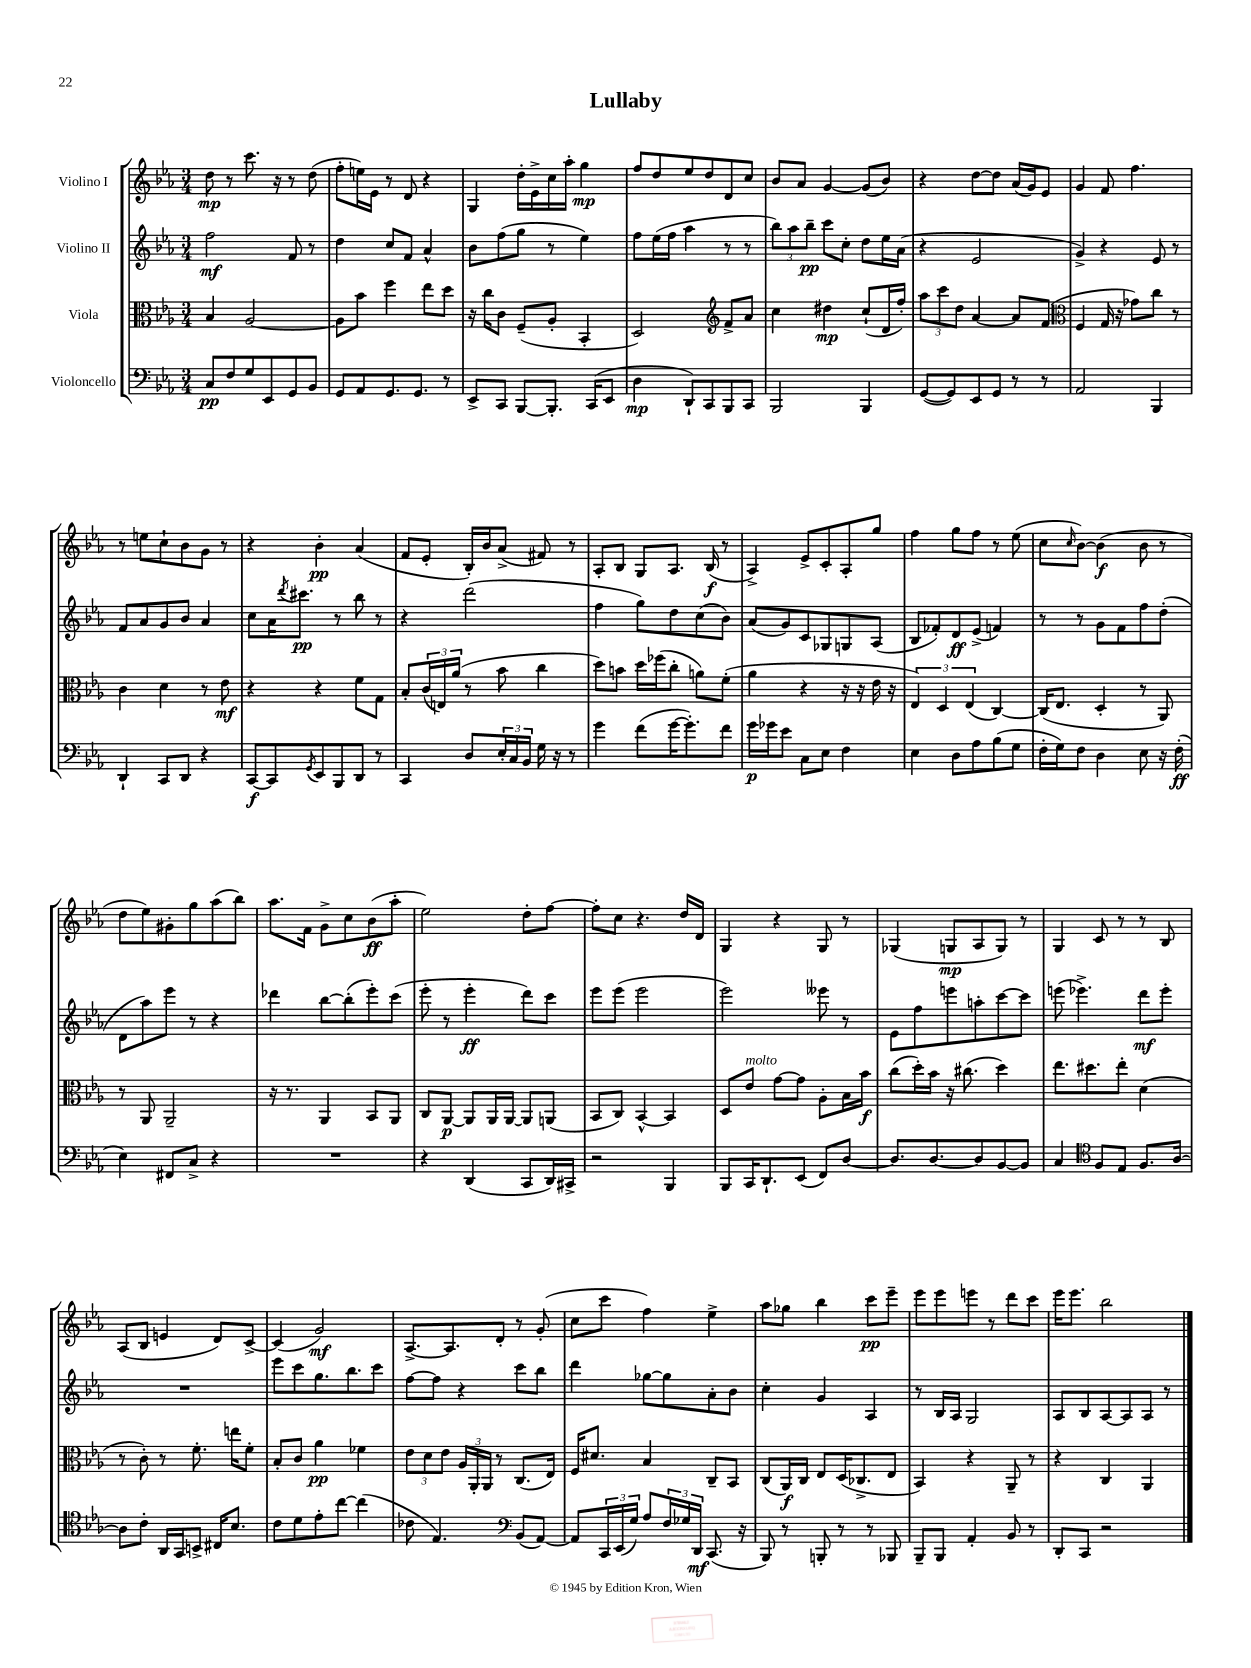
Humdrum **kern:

**kern	**kern	**kern	**kern
*staff4	*staff3	*staff2	*staff1
*clefF4	*clefC3	*clefG2	*clefG2
*k[b-e-a-]	*k[b-e-a-]	*k[b-e-a-]	*k[b-e-a-]
*M3/4	*M3/4	*M3/4	*M3/4
8C	4B-	2ff	8dd
8F	.	.	8r
8G	[2A-	.	8.ccc
8EE-	.	.	.
.	.	.	16r
8GG	.	8f	8r
8BB-	.	8r	(8dd
=	=	=	=
8GG	8A-]	4dd	8ff'
8AA-	8b-	.	16ee)
.	.	.	16e-
8.GG	4ff	8cc	8r
.	.	8f	8d
8.GG	.	.	.
.	8ee-	4a-^^	4r
8r	8dd	.	.
=	=	=	=
8EE-^	16r	8b-	4G
.	16cc	.	.
8CC	8c	(8ff	.
[8BBB-	(8F~	8gg	16dd'
.	.	.	16e-^
8.BBB-']	8A-'	8r	16cc
.	.	.	16aa-'
.	4BB-'	4ee-)	4gg
(16CC	.	.	.
8EE-	.	.	.
=	=	=	=
4D	2D)	8ff	8ff
.	.	(16ee-	8dd
.	.	16ff	.
8DD`)	.	4aa-	8ee-
8CC	.	.	8dd
*	*clefG2	*	*
8BBB-	8f^	8r	8d
8CC	8a-	8r	8cc
=	=	=	=
2BBB-	4cc	12bb-)	8b-
.	.	12aa-	.
.	.	.	8a-
.	.	12bb-~	.
.	4dd#	8ccc	[4g
.	.	8cc'	.
4BBB-	(8cc`	8dd	(8g]
.	16d	16ee-	8b-)
.	16ff')	(16a-	.
=	=	=	=
([8GG	12aa-	4r	4r
.	12ccc	.	.
8GG])	.	.	.
.	12dd	.	.
8EE-	[4a-	2e-	[8dd
8GG	.	.	8dd]
8r	8a-]	.	(16a-
.	.	.	16g)
8r	(8f	.	8e-
=	=	=	=
*	*clefC3	*	*
2AA-	4F	4g^)	4g
.	16G	4r	8f
.	16r	.	.
.	8g-)	.	4.ff
4BBB-	8cc	8e-	.
.	8r	8r	.
=	=	=	=
4DD`	4c	8f	8r
.	.	8a-	8ee
8CC	4d	8g	8cc`
8DD	.	8b-	8b-
4r	8r	4a-	8g
.	8e-	.	8r
=	=	=	=
[8CC	4r	8cc	4r
8CC]	.	16a-	.
.	.	8qddd	.
.	.	8.ccc#	.
8qGG	.	.	.
8EE-	4r	.	4b-'
8BBB-	.	8r	.
8DD	8f	8bb-	(4a-
8r	8G	8r	.
=	=	=	=
4CC	8B-'	4r	8f
.	(24c	.	8e-'
.	24E)	.	.
.	(24a-	.	.
8D	8r	(2ddd	16B-')
.	.	.	16b-
24E-'	8b-	.	(8a-^
24C	.	.	.
24BB-	.	.	.
16G	4cc	.	8f#)
16r	.	.	.
8r	.	.	8r
=	=	=	=
4g	8dd)	4ff	8A-'
.	8b	.	8B-
(8f	16dd	8gg)	8G
.	(16ff-	.	.
[16g	8cc'	8dd	8.A-
8.g'])	.	.	.
.	8a)	(8cc	.
.	.	.	(16B-
8f	(8f'	8b-)	8r
=	=	=	=
16g	4a-	(8a-	4A-^)
16g-	.	.	.
8e-	.	8g)	.
8C	4r	8c	8e-^
8E-	.	8G-	8c'
4F	16r	8G	8A-'
.	16r	.	.
.	16e-	(8A-	8gg
.	16r	.	.
=	=	=	=
4E-	6E-)	8B-	4ff
.	.	8f-')	.
.	6D	.	.
8D	.	8d	8gg
.	(6E-	.	.
8A-	.	(8e-^	8ff
(8B-	[4C)	4f)	8r
8G	.	.	(8ee-
=	=	=	=
16F'	(16C]	8r	8cc
16G)	8.E-	.	.
.	.	.	16qqcc
8F	.	8r	[8b-)
4D	4D'	8g	(4b-]
.	.	8f	.
8E-	8r	8ff	8b-
16r	8AA-)	(8dd'	8r
(16F'	.	.	.
=	=	=	=
4E-)	8r	8d	8dd
.	8AA-	8aa-)	8ee-)
8FF#	2AA-~	8eee-	8g#'
8C^	.	8r	8gg
4r	.	4r	(8aa-
.	.	.	8bb-)
=	=	=	=
2.r	16r	4ddd-	8.aa-
.	8.r	.	.
.	.	.	16f
.	4AA-	[8bb-	8g^
.	.	(8bb-']	8cc
.	8BB-	8eee-')	(8b-
.	8AA-	(8ccc	8aa-'
=	=	=	=
4r	8C	8eee-'	2ee-)
.	[8AA-	8r	.
(4DD	8AA-]	4eee-'	.
.	16AA-	.	.
.	[16AA-	.	.
8CC	8AA-]	8ddd)	8dd'
16DD)	(8AA	8ccc	[8ff
16CC#^	.	.	.
=	=	=	=
2r	8BB-	8eee-	8ff']
.	8C)	(8eee-	8cc
.	[4BB-^^	2eee-	4.r
4BBB-	4BB-]	.	.
.	.	.	16dd
.	.	.	16d
=	=	=	=
8BBB-	8D	2eee-)	4G
16CC	8e-	.	.
8.DD`	.	.	.
.	[8g	.	4r
(8EE-	8g]	.	.
8FF)	8A-'	8eee--	8G
[8D	16B-	8r	8r
.	16b-	.	.
=	=	=	=
8.D]	(8cc	8e-	(4G-
.	16dd')	8ff	.
[8.D	16b-	.	.
.	16r	8eee	8G
.	(8.cc#	.	.
8D]	.	8aa'	8A-
[8BB-	4dd)	[8ccc	8G)
8BB-]	.	8ccc]	8r
=	=	=	=
4C	8.ee-	(8eee	4G
.	.	4.eee-^)	.
.	8.dd#	.	.
*clefC4	*	*	*
8F	.	.	8c
8E-	8ee-'	.	8r
8.F	(4d	8ddd	8r
.	.	8eee-'	8B-
[16A-	.	.	.
=	=	=	=
8A-]	8r	2.r	(8A-
8c'	8c')	.	8B-
16AA-	8r	.	4e
16GG	.	.	.
8BB^	8.f'	.	.
16C#	.	.	8d)
8.B-	16ee	.	.
.	8f'	.	[8c^
=	=	=	=
8c	8B-'	8eee-	(4c]
8d	8c	8ccc	.
8e-'	4a-	8.gg	2g)
[8cc	.	.	.
.	.	8.bb-	.
(4cc]	4f-	.	.
.	.	8ccc	.
=	=	=	=
8c-	12e-	[8ff	[8.A-^
.	12d	.	.
4.E-)	.	8ff]	.
.	12e-	.	.
.	.	.	8.A-]
.	24A-	4r	.
.	24AA-'	.	.
.	24AA-	.	.
.	8r	.	8d'
*clefF4	*	*	*
(8BB-	(8.C	8ccc	8r
[8AA-)	.	8bb-	(8g'
.	16E-)	.	.
=	=	=	=
8AA-]	16F	4ddd	8cc
.	8.d#	.	.
24CC	.	.	8ccc
(24EE-	.	.	.
24G)	.	.	.
8A-	4B-	[8gg-	4ff)
24F	.	8gg-]	.
24G-	.	.	.
24DD	.	.	.
(8.CC	8C~	8a-'	4ee-^
.	8BB-	8b-	.
16r	.	.	.
=	=	=	=
8BBB-)	(8C	4cc'	8aa-
8r	16AA-)	.	8gg-
.	16C	.	.
8BBB'	8E-	4g	4bb-
8r	(16D	.	.
.	8.C-^	.	.
8r	.	4A-	8ccc
8BBB-	8E-	.	8eee-~
=	=	=	=
8BBB-~	4BB-)	8r	8eee-
8BBB-	.	16B-	8eee-
.	.	16A-	.
4AA-'	4r	2G	8eee
.	.	.	8r
8BB-	8AA-~	.	8ddd
8r	8r	.	8ccc
=	=	=	=
8DD'	4r	8A-	16eee-
.	.	.	8.eee-
8CC	.	8B-	.
2r	4C	[8A-	2bb-
.	.	8A-]	.
.	4AA-	8A-	.
.	.	8r	.
==	==	==	==
*-	*-	*-	*-
